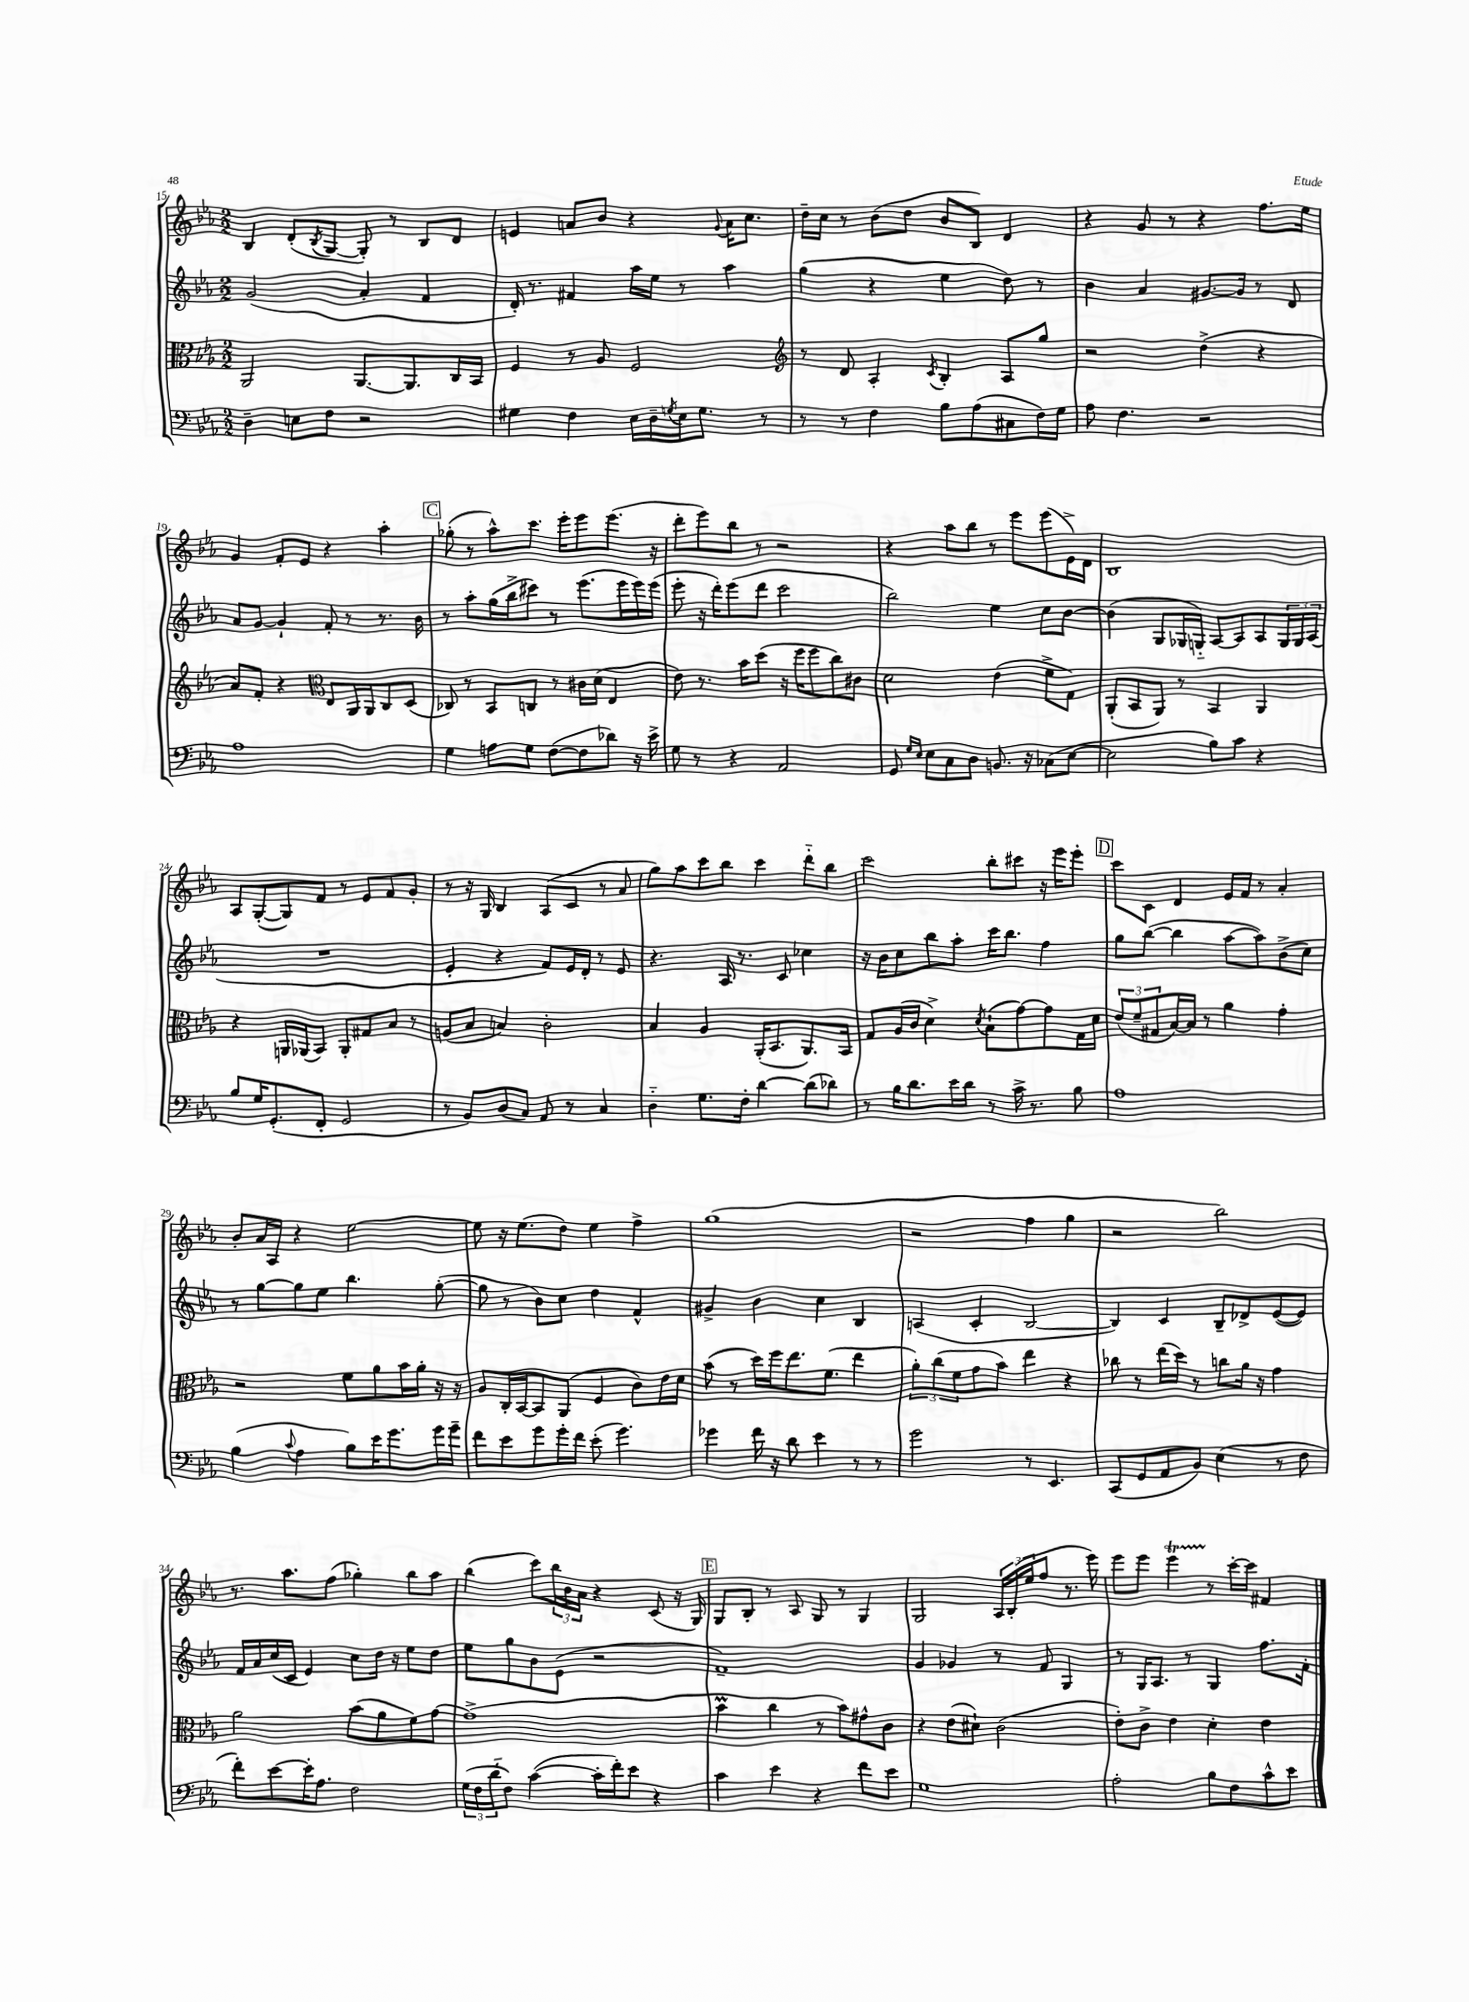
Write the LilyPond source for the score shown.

<<
\new StaffGroup <<
\new Staff = "s0" {
    \clef treble \key ees \major \numericTimeSignature \time 2/2
    bes4 d'8-.( \acciaccatura { bes8 } g8~ g8-.) r8 bes8 d'8 |
    e'4 a'8 bes'8 r4 \appoggiatura { g'8 } a'16 c''8. |
    d''16-- c''16 r8 bes'8( d''8 bes'8 bes8) d'4 |
    r4 g'8 r8 r4 f''8. ees''16 |
    g'4 f'8-. ees'8 r4 aes''4-. |
    \mark \markup { \box "C" } ges''8-.( r8 aes''8-^) c'''8. ees'''16-. ees'''8 ees'''8.( r16 |
    d'''8-. ees'''8) bes''8 r8 r2 |
    r4 aes''8 bes''8 r8 ees'''8 ees'''8( ees'16->) d'16 |
    bes1 |
    aes8 g8~-.( g8) f'8 r8 ees'8 f'8 g'8-. |
    r8 r16 g16 bes4 aes8( c'8 r8 aes'8 |
    g''8) aes''8 c'''8 bes''8 c'''4 d'''8-_ bes''8 |
    c'''2 bes''8-. cis'''8 r16 ees'''16 ees'''8-. |
    \mark \markup { \box "D" } c'''8 c'8 d'4 ees'16 f'16 r8 aes'4-. |
    bes'8-. aes'16 aes16 r4 ees''2~ |
    ees''8 r16 ees''8.( d''8) ees''4 f''4-> |
    g''1( |
    r2 f''4 g''4 |
    r2 bes''2) |
    r8. aes''8. f''8( ges''4-.) bes''8 aes''8 |
    bes''4( c'''8) \tuplet 3/2 { bes''16 bes'16 aes'16 } r4 c'8( r16 g16) |
    \mark \markup { \box "E" } g8 bes8-. r8 aes8 g8 r8 g4 |
    g2 \tuplet 3/2 { aes16 bes16-.( ees''16 } f''8 r8. ees'''16) |
    ees'''8 ees'''8 ees'''4\startTrillSpan r8\stopTrillSpan c'''16~-. c'''16 fis'4 \bar "|." |
}
\new Staff = "s1" {
    \clef treble \key ees \major \numericTimeSignature \time 2/2
    g'2( aes'4-. f'4 |
    d'16-.) r8. fis'4 aes''16 ees''16 r8 aes''4 |
    g''4( r4 ees''4 d''8) r8 |
    bes'4 aes'4 gis'8.~ gis'16 r8 d'8 |
    aes'8 g'8~ g'4-! f'8-. r8 r8. bes'16 |
    \mark \markup { \box "C" } r8 aes''8-. g''16( bes''16-> cis'''8) r8 ees'''8.( ees'''16 ees'''16) ees'''16( |
    ees'''8-. r16 d'''16-.) ees'''8( d'''8 c'''2 |
    bes''2) ees''4 c''8 bes'8~ |
    bes'4( g8 ges16 g16-_) aes8~ aes8 aes8 \tuplet 3/2 { g16 g16 aes16( } |
    R1 |
    ees'4-. r4 f'8) ees'16 d'16-. r8 ees'8 |
    r4. aes16 r8. c'8 ces''4 |
    r16 bes'16 c''8 bes''8 aes''8-. c'''16 bes''8. f''4 |
    \mark \markup { \box "D" } g''8 bes''8~( bes''4 aes''8~ aes''8) bes'8->( c''8) |
    r8 g''8~ g''8 ees''8 bes''4. g''8~-.( |
    g''8 r8 bes'8) c''8 d''4 f'4-^ |
    gis'4-> bes'4 c''4 bes4 |
    a4( c'4-. bes2~ |
    bes4) c'4 bes8-- des'8-> ees'8~( ees'8) |
    f'16 aes'16 c''16( c'16 ees'4) c''8 d''16 r16 ees''8 d''8 |
    ees''8 g''8 bes'8 ees'8( r2 |
    \mark \markup { \box "E" } f'1--) |
    g'4 ges'4 r8 f'8 g4 |
    r8 g16 aes8. r8 g4 f''8. f'16-. \bar "|." |
}
\new Staff = "s2" {
    \clef alto \key ees \major \numericTimeSignature \time 2/2
    aes,2 aes,8.~ aes,8. c16 bes,16 |
    f4 r8 aes8 f2 |
    \clef treble r8 d'8 aes4-. \acciaccatura { c'8 } bes4-. aes8 g''8 |
    r2 d''4->( r4 |
    aes'8) f'8-. r4 \clef alto ees8 aes,16 aes,16 c8 d8( |
    \mark \markup { \box "C" } ces8) r8 bes,8 c8 r8 cis'16 d'16( ees4 |
    ees'8) r8. bes'16 d''8( r16 f''16 f''8 c''8) cis'8 |
    d'2 ees'4( f'8-> g8) |
    aes,8-.( bes,8 aes,8) r8 bes,4 aes,4 |
    r4 a,16 aes,16( bes,8) aes,8-. gis8 bes8 r8 |
    a8( bes8 b4) c'2-. |
    bes4 aes4 aes,16-.( bes,8. aes,8.) bes,16 |
    g8 aes16( c'16 d'4->) \acciaccatura { d'8 } bes8-!( g'8~) g'8 g16 d'16 |
    \mark \markup { \box "D" } \tuplet 3/2 { ees'8( f'8-- gis8 } bes16~) bes16 r8 aes'4 g'4-. |
    r2 f'8 aes'8 bes'16 aes'16-. r16 r16 |
    aes8 c16-. bes,16~ bes,8 aes,8( f4 c'8) ees'16 d'16 |
    bes'8( r8 d''16) f''16 ees''8. f'8.( ees''4 |
    \tuplet 3/2 { aes'8-.) c''8( f'8 } g'8 bes'8) ees''4 r4 |
    ces''8 r8 ees''16( d''16) r8 c''8 aes'16 r16 g'4 |
    aes'2 bes'8( aes'8 f'8) g'8~ |
    g'1->( |
    \mark \markup { \box "E" } bes'4\prall c''4 r8 bes'8) gis'8-^ c'8 |
    r4 ees'8( dis'8-!) c'2( |
    ees'8-.) c'8-> ees'4 d'4-. ees'4 \bar "|." |
}
\new Staff = "s3" {
    \clef bass \key ees \major \numericTimeSignature \time 2/2
    d4-- e8 f8 r2 |
    gis4 f4 ees16 d16-- \acciaccatura { g8 } ees16 g8. r8 |
    r8 r8 f4 bes8 aes8( cis8 f16) g16 |
    aes8 f4. r2 |
    aes1 |
    \mark \markup { \box "C" } g4 a8 g8 f8~( f8 des'8) r16 ees'16-> |
    g8 r8 r4 aes,2 |
    g,8 \grace { g16 ees16 } ees8 c8 d8 b,8. r16 ces8( ees8~ |
    ees2 bes8) c'8 r4 |
    bes8 g16 g,8.-.( f,8-. g,2 |
    r8 bes,8) d8( c8) aes,8 r8 c4 |
    d4-_ g8. f16-. d'4~ d'8( des'8) |
    r8 bes16 d'8. ees'16 d'16 r8 c'16-> r8. bes8 |
    \mark \markup { \box "D" } aes1 |
    bes4( \appoggiatura { c'8 } aes4 bes8) ees'16 g'8. g'16 g'16-- |
    f'8 ees'8 g'8 g'16-. f'16 ees'8-.( g'4.) |
    ges'4 f'16 r16 d'8 ees'4 r8 r8 |
    g'2 r8 ees,4. |
    c,8( g,8 aes,8 bes,8) ees4( r8 f8 |
    f'8-.) ees'8~ ees'16-. aes8. f2 |
    \tuplet 3/2 { g16( f16 d'16-_ } f8) c'4~( c'16-. f'16-.) ees'8 r4 |
    \mark \markup { \box "E" } c'4 ees'4 r4 f'8 ees'8 |
    g1 |
    aes2-. bes8 f8 c'8-^ ees'8 \bar "|." |
}
>>
>>
\layout { \context { \Score currentBarNumber = #15 } }
